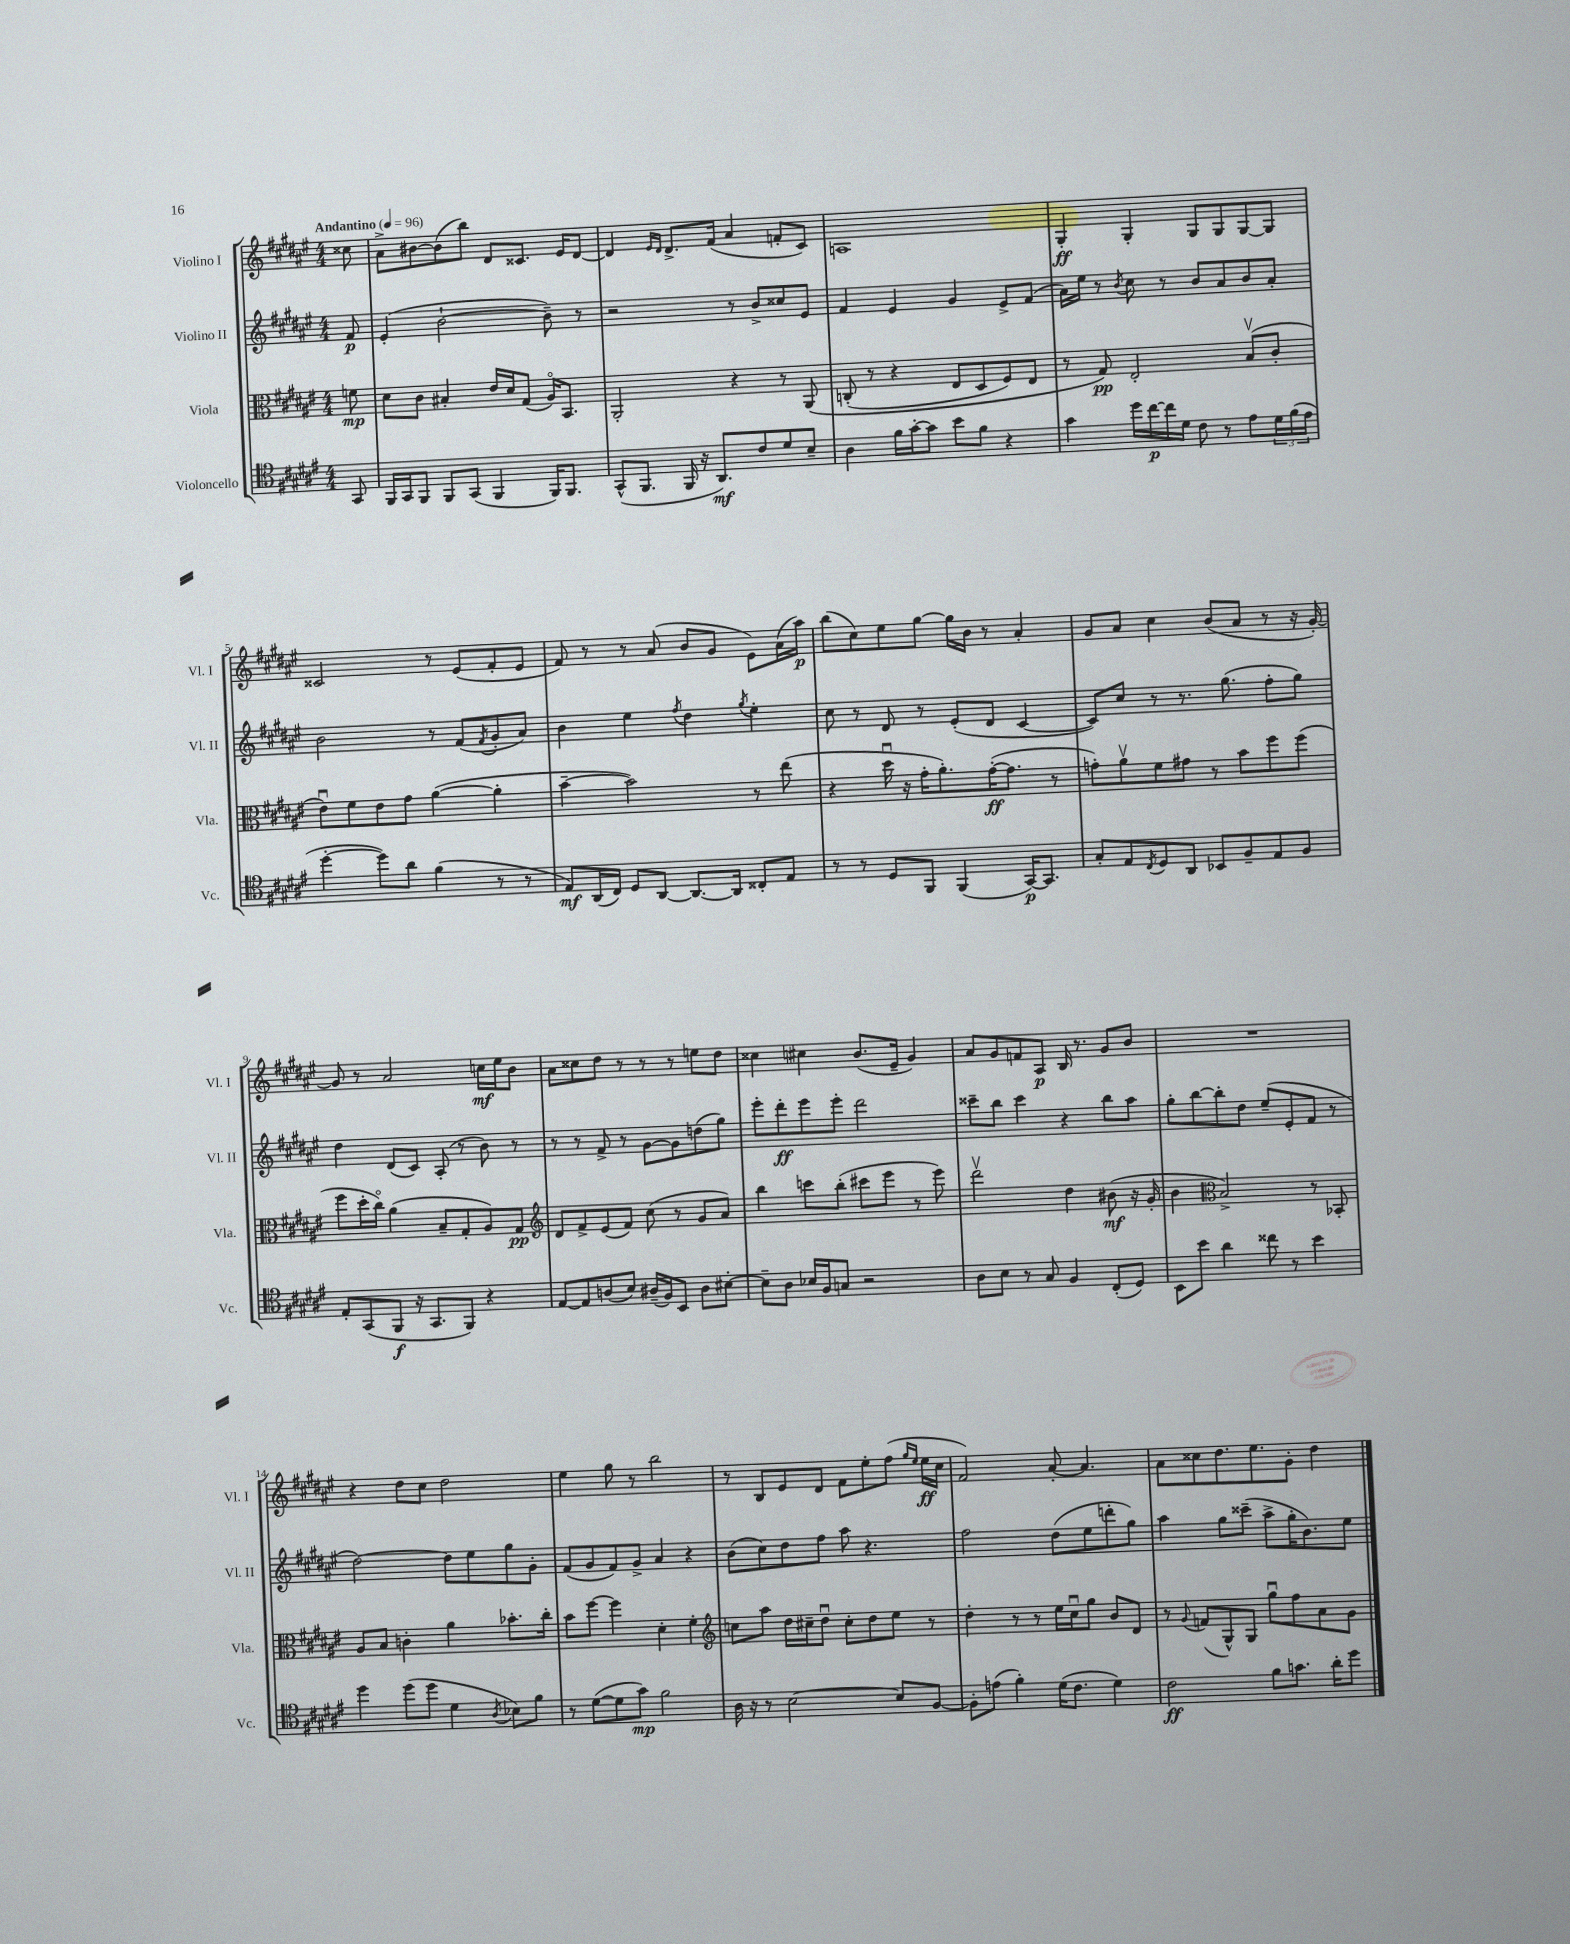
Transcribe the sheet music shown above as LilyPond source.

<<
\new StaffGroup <<
\new Staff = "s0" \with { instrumentName = "Violino I" shortInstrumentName = "Vl. I" } {
    \clef treble \key fis \major \numericTimeSignature \time 4/4 \partial 8 \tempo "Andantino" 4 = 96
    cisis''8 |
    ais'8-> bis'8~ bis'8( b''8) dis'8 cisis'8. eis'16 dis'8~ |
    dis'4 \grace { eis'16 dis'16 } dis'8.-> fis'16( ais'4 f'8-. cis'8) |
    a1 |
    gis4-.\ff gis4-. gis8 gis8 gis8~ gis8 |
    cisis'2 r8 eis'8( fis'8-. eis'8 |
    fis'8) r8 r8 ais'8( b'8 gis'8 eis'8) ais'16( ais''16\p) |
    b''8( cis''8) eis''8 gis''8~ gis''16 b'16 r8 ais'4-. |
    gis'8 ais'8 cis''4 b'8( ais'8 r8 r16 gis'16~-.) |
    gis'8 r8 ais'2 c''16\mf eis''16 b'8 |
    ais'8 cisis''8 dis''8 r8 r8 r8 e''8 dis''8 |
    cisis''4 cis''4 b'8.( eis'16-- gis'4) |
    ais'8 gis'8 f'8 ais8\p b16 r8. gis'8 b'8 |
    R1 |
    r4 dis''8 cis''8 dis''2 |
    eis''4 gis''8 r8 b''2 |
    r8 b8 eis'8 dis'8 fis'8 eis''8-. fis''8( \grace { gis''16 eis''16 } eis''16\ff cis''16 |
    fis'2) ais'8~-. ais'4. |
    ais'8 cisis''8 dis''8. eis''8. gis'8-. dis''4 \bar "|." |
}
\new Staff = "s1" \with { instrumentName = "Violino II" shortInstrumentName = "Vl. II" } {
    \clef treble \key fis \major \numericTimeSignature \time 4/4 \partial 8
    fis'8\p |
    eis'4-.( b'2~-! b'8--) r8 |
    r2 r8 b'8-> cisis''8 eis'8 |
    fis'4 eis'4 gis'4 eis'8-> fis'8( |
    ais'16) eis''16 r8 \acciaccatura { b'8 } cis''8 r8 b'8 ais'8 b'8 ais'8-. |
    b'2 r8 fis'8( \acciaccatura { fis'8 } gis'8-. ais'8) |
    b'4 eis''4 \acciaccatura { fis''8 } dis''4 \acciaccatura { gis''8 } eis''4-. |
    cis''8 r8 dis'8 r8 eis'8-.( dis'8 cis'4~ |
    cis'8) cis''8 r8 r8. gis''8.( fis''8-. gis''8) |
    dis''4 dis'8( cis'8) ais8-.( r8 b'8) r8 |
    r8 r8 fis'8-> r8 gis'8~ gis'8 d''8( gis''8) |
    eis'''8-. dis'''8-.\ff eis'''8 eis'''8-. dis'''2 |
    cisis'''8-- b''8 cisis'''4 r4 b''8 ais''8 |
    gis''8-. b''8~ b''8-. dis''8 eis''8--( eis'8-. fis'8 r8 |
    dis''2~) dis''8 eis''8 gis''8 gis'8-. |
    fis'8( gis'8 fis'8) gis'8-> ais'4 r4 |
    b'8( cis''8) dis''8 fis''8 ais''8 r4. |
    fis''2 dis''8( eis''8 d'''8-. gis''8) |
    ais''4 gis''8 cisis'''8--( ais''8-> gis''16-. b'8.) eis''8 \bar "|." |
}
\new Staff = "s2" \with { instrumentName = "Viola" shortInstrumentName = "Vla." } {
    \clef alto \key fis \major \numericTimeSignature \time 4/4 \partial 8
    f'8\mp |
    dis'8 cis'8 bis4-. eis'16 dis'16 gis8( ais16\flageolet) b,8. |
    ais,2-. r4 r8 ais,8\( |
    c8-.( r8 r4 eis8 dis8 fis8) eis8 |
    r8 gis8\pp\) eis2-. b8\upbow( cis'8-. |
    eis'8\downbow) fis'8 eis'8 gis'8 ais'4~( ais'4-. |
    b'4~-- b'2) r8 eis''8( |
    r4 dis''16\downbow r16 gis'16-. ais'8.-.) gis'16~-.\ff( gis'8. r8 |
    g'8-.) ais'8\upbow fis'8 gis'8 r8 b'8 fis''8 fis''8( |
    fis''8 dis''16-. cis''16\flageolet) ais'4( b8-- gis8-. ais8) gis8\pp |
    \clef treble dis'8 fis'8-> eis'8( fis'8) cis''8( r8 gis'8 ais'8) |
    b''4 c'''8 b''8-.( cis'''8 eis'''8 r8 eis'''8) |
    dis'''2\upbow dis''4 bis'8\mf( r16 gis'16-. |
    b'4 \clef alto b2->) r8 bes,8-. |
    ais8 b8 c'4-. ais'4 bes'8.-. cis''16-. |
    b'8 fis''8~ fis''4 dis'4-. fis'4-. |
    \clef treble c''8 ais''8 dis''16 cis''16-- dis''8\downbow cis''8-. dis''8 eis''8 r8 |
    dis''4-. r8 r8 eis''16 cis''16\downbow gis''8 b'8 dis'8 |
    r8 \appoggiatura { gis'8 } f'8( gis8-^) gis8 gis''8\downbow fis''8 ais'8 gis'8 \bar "|." |
}
\new Staff = "s3" \with { instrumentName = "Violoncello" shortInstrumentName = "Vc." } {
    \clef tenor \key fis \major \numericTimeSignature \time 4/4 \partial 8
    gis,8 |
    fis,16 gis,16 fis,8 fis,8 gis,8( fis,4 fis,16) fis,8. |
    gis,8-^( fis,8. fis,16 r16 ais,8.\mf) cis'8 dis'8 b8-- |
    ais4 fis'16 gis'16~-. gis'8 b'8 fis'8 r4 |
    gis'4 dis''16 cis''16~\p cis''16 dis'16 cis'8 r8 eis'8 \tuplet 3/2 { dis'16 fis'16( eis'16 } |
    dis''4~-. dis''8) ais'8 fis'4( r8 r8 |
    eis8\mf) ais,16( cis16) dis8 ais,8~ ais,8.~ ais,16 cisis8-. eis8 |
    r8 r8 dis8 fis,8 fis,4( gis,16~\p) gis,8. |
    gis8-. eis8 \acciaccatura { cis8 } dis8 ais,8 bes,8 fis8-- eis8 fis8 |
    eis8-. gis,8( fis,8\f r16 gis,8. fis,8) r4 |
    eis8~ eis8 a8( b8) ais16--( fis16) b,8 ais8 bis8~-. |
    bis8-- ais8 bes16 fis16 g8 r2 |
    ais8 b8 r8 gis8 fis4 cis8-.( dis8) |
    b,8 b'8 ais'4 cisis''8 r8 b'4 |
    dis''4 dis''8( dis''8 dis'4 \acciaccatura { ais8 } bes8) fis'8 |
    r8 dis'8~( dis'8 gis'8\mp) fis'2 |
    ais16 r16 r8 b2~ b8 fis8~ |
    fis8-. e'8( fis'4-.) dis'16( cis'8. dis'4) |
    cis'2\ff fis'8 g'8. ais'16-. dis''8 \bar "|." |
}
>>
>>
